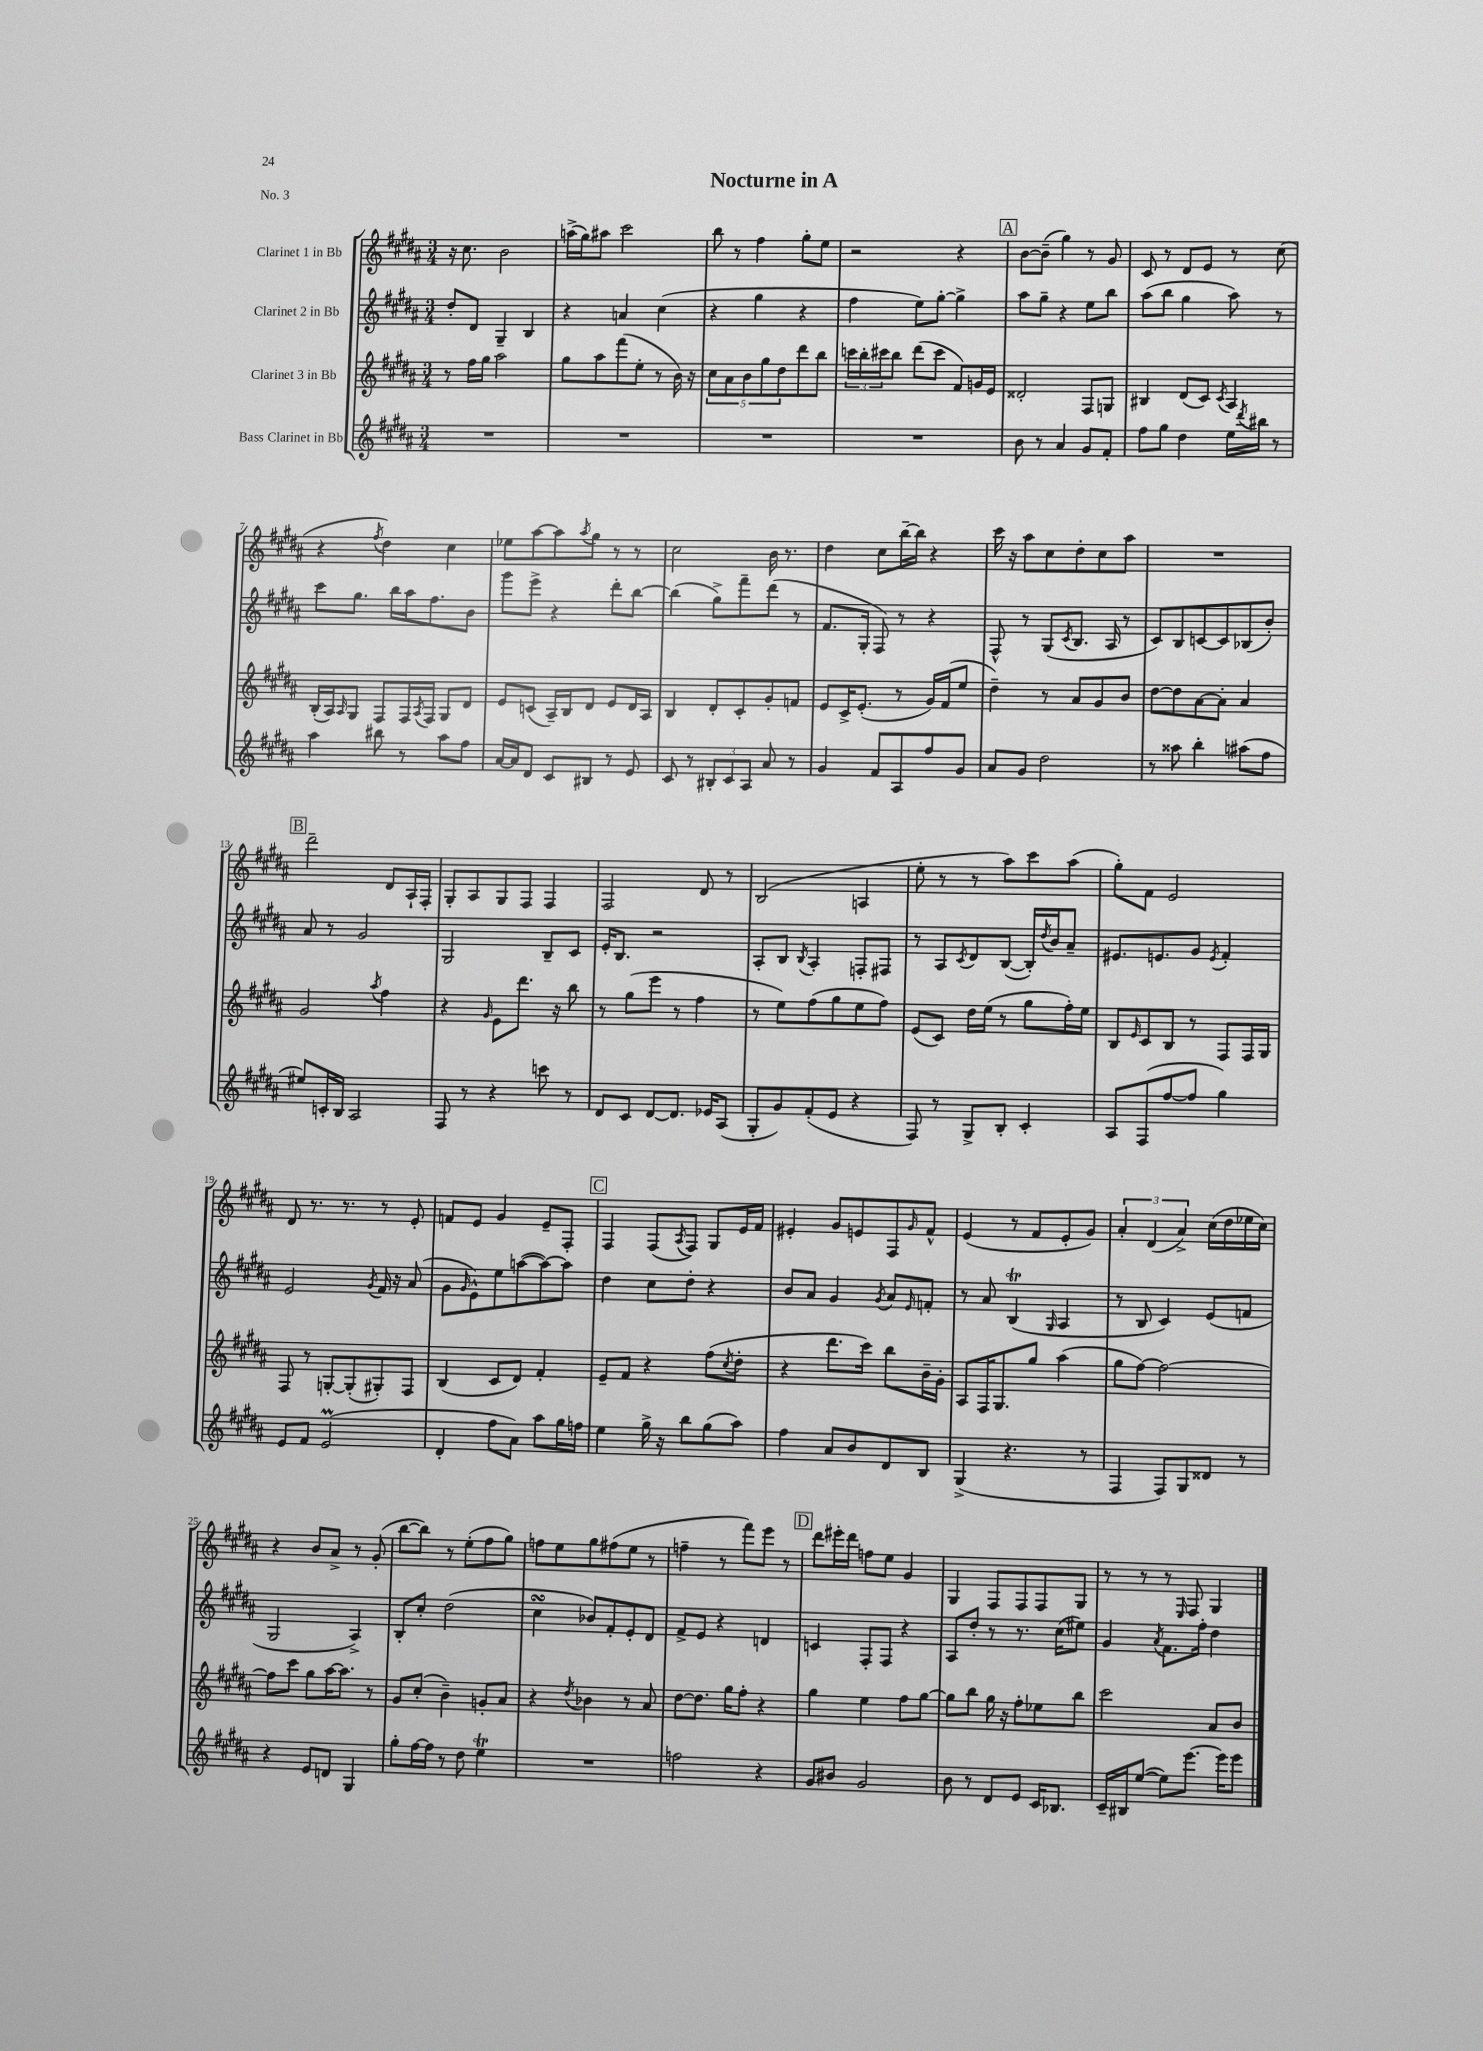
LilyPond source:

\header { title = "Nocturne in A" piece = "No. 3" }
<<
\new StaffGroup <<
\new Staff = "s0" \with { instrumentName = "Clarinet 1 in Bb" } {
    \clef treble \key b \major \numericTimeSignature \time 3/4
    r16 cis''8. b'2 |
    a''16->( gis''16) ais''8 cis'''2 |
    b''8 r8 fis''4 gis''8-. e''8 |
    r2 r4 |
    \mark \markup { \box "A" } b'8~ b'8--( gis''4) r8 gis'8 |
    cis'8 r8 dis'8 e'8 r8 cis''8( |
    r4 \acciaccatura { fis''8 } dis''4) cis''4 |
    ees''8 ais''8~ ais''8 \acciaccatura { ais''8 } gis''8 r8 r8 |
    cis''2 b'16 r8. |
    dis''4 cis''8 b''16~-- b''16 r4 |
    cis'''16 r16 ais''8 cis''8 dis''8-. cis''8 ais''8 |
    R2. |
    \mark \markup { \box "B" } dis'''2-- dis'8 ais16-! fis16-. |
    gis8-. ais8 gis8 fis8 fis4 |
    fis2 dis'8 r8 |
    b2( a4 |
    e''8-. r8 r8 ais''8) cis'''8 ais''8( |
    gis''8-.) fis'8 e'2 |
    dis'8 r8. r8. r8 e'8-. |
    f'8 e'8 gis'4 e'8-- fis8-. |
    \mark \markup { \box "C" } fis4 fis8( \acciaccatura { ais8 } fis8) gis8 e'16 fis'16 |
    eis'4-. gis'8 e'8 fis8 \grace { gis'16 } fis'8-^ |
    e'4( r8 fis'8 e'8-. gis'8) |
    \tuplet 3/2 { ais'4-. dis'4( ais'4->) } cis''16( dis''16 ees''16 cis''16) |
    r4 b'8 ais'8-> r8 gis'8-.( |
    b''8~ b''8) r8 e''8-.( fis''8 gis''8) |
    f''8 e''8 gis''8 fis''8( e''8 r8 |
    f''4-- r8 fis'''8) e'''8 r8 |
    \mark \markup { \box "D" } dis'''8 eis'''16-. dis'''16 f''8 e''8 gis'4 |
    gis4 fis8 fis8 fis8 gis8 |
    r8 r8 r8 \grace { e16 } fis8 gis4 \bar "|." |
}
\new Staff = "s1" \with { instrumentName = "Clarinet 2 in Bb" } {
    \clef treble \key b \major \numericTimeSignature \time 3/4
    dis''8-. dis'8 gis4-- b4 |
    r4 a'4 cis''4( |
    r4 gis''4 r4 |
    fis''4 e''8) gis''8~-. gis''4-> |
    \mark \markup { \box "A" } ais''8 gis''8-- r4 e''8 b''8 |
    ais''8( b''8 gis''4 ais''8) r8 |
    cis'''8 gis''8. b''16 ais''16 fis''8. b'8 |
    gis'''8 e'''8-> r4 dis'''8-. b''8~ |
    b''4( gis''8->) fis'''8-- dis'''8( r8 |
    fis'8. gis16-. fis8) r8 r4 |
    fis8-^ r8 gis8( \acciaccatura { cis'8 } b8. ais16 r8 |
    cis'8) b8 c'8~ c'8 bes8( b'8-.) |
    \mark \markup { \box "B" } ais'8 r8 gis'2 |
    gis2 b8-- cis'8 |
    e'16-. b8. r2 |
    ais8-. b8 \acciaccatura { b8 } ais4-. f8-. fis8 |
    r8 ais8 \acciaccatura { cis'8 } dis'8 b8~( b16-.) \acciaccatura { dis''8 } b'16 ais'8-- |
    eis'8. e'8. gis'8 \acciaccatura { e'8 } fis'4-. |
    e'2 \acciaccatura { gis'8 } fis'16 r16 ais'8( |
    gis'8 \grace { gis'16 } e'8-^) e''8 a''8~( a''8~) a''8 |
    \mark \markup { \box "C" } dis''4 cis''8 dis''8-. r4 |
    b'8 ais'8 gis'4 \acciaccatura { gis'8 } ais'8 \grace { e'16 } f'8-. |
    r8 ais'8 b4\trill( \grace { gis16 } ais4 |
    r8 b8 cis'4) e'8( f'8 |
    gis2 ais4->) |
    b8-. cis''8-. dis''2( |
    cis''4\turn bes'8) fis'8-. e'8-. dis'8 |
    fis'8-> e'8 r4 d'4 |
    \mark \markup { \box "D" } c'4 fis8-. fis8 r4 |
    ais8 dis''8-. r8 r8. cis''16( eis''8) |
    gis'4 \acciaccatura { ais'8 } fis'8. fis''16-. dis''4 \bar "|." |
}
\new Staff = "s2" \with { instrumentName = "Clarinet 3 in Bb" } {
    \clef treble \key b \major \numericTimeSignature \time 3/4
    r8 fis''16 gis''16 ais''2 |
    gis''8 ais''8 fis'''8( e''8-. r8 b'16) r16 |
    \tuplet 5/4 { cis''8 ais'8 b'8 gis''8 dis''8 } dis'''8 b''8 |
    \tuplet 3/2 { c'''16 b''16-. cis'''16 } b''8 dis'''8( cis'''8 fis'8) g'16 e'16 |
    \mark \markup { \box "A" } disis'2-. fis8 g8 |
    bis4 dis'8( cis'8) \acciaccatura { cis'8 } ais4 |
    b16-.( ais16) \grace { ais16 } gis8 fis8 fis16 \acciaccatura { ais8 } fis16 gis8 dis'8 |
    e'8 c'8( ais16--) b16 dis'8 e'8 dis'16 ais16 |
    b4 dis'8-. cis'8-. gis'8-. f'8 |
    e'8 cis'16-> e'8.-.( r8 gis'16) fis'16( e''8 |
    dis''4--) r8 ais'8 gis'8 b'8 |
    dis''8~ dis''8 ais'8~ ais'8-. ais'4 |
    \mark \markup { \box "B" } gis'2 \acciaccatura { ais''8 } fis''4 |
    r4 \grace { gis'16 } e'8 dis'''8. r16 b''8 |
    r8 gis''8( e'''8 r8 fis''4 |
    r8 e''8) fis''8( gis''8 e''8 fis''8) |
    e'8( cis'8) dis''16 e''16( r8 gis''8 fis''16-.) e''16 |
    b8 \grace { e'16 } cis'8 b8 r8 fis8 fis16 gis16 |
    fis8 r8 g8~-. g8-.( gis8-.) fis8 |
    b4( cis'8 dis'8) fis'4-. |
    \mark \markup { \box "C" } e'8-- fis'8 r4 fis''8( \acciaccatura { cis''8 } dis''8-. |
    r4 dis'''8. cis'''16) b''8 b'16-- gis'16-. |
    ais8 fis16 gis8. gis''8 ais''4( |
    gis''8 fis''8~) fis''2~ |
    fis''8 cis'''8 gis''8 ais''16~ ais''8. r8 |
    gis'8 cis''8-.( b'4--) g'8-. ais'8 |
    r4 \acciaccatura { dis''8 } bes'4 r8 ais'8 |
    dis''8~ dis''8. gis''16 fis''8-. r4 |
    \mark \markup { \box "D" } gis''4 e''4 fis''8 gis''8~ |
    gis''8 b''8 gis''16 r16 fis''8-. ees''8 b''8 |
    cis'''2 ais'8 b'8 \bar "|." |
}
\new Staff = "s3" \with { instrumentName = "Bass Clarinet in Bb" } {
    \clef treble \key b \major \numericTimeSignature \time 3/4
    R2. |
    R2. |
    R2. |
    R2. |
    \mark \markup { \box "A" } b'8 r8 ais'4 gis'8 fis'8-. |
    fis''8 gis''8 dis''4 e''16 \acciaccatura { dis'''8 } bis''16 r8 |
    ais''4 bis''8 r8 ais''8 fis''8 |
    ais'16~ ais'16 dis'8 cis'8 bis8 r8 e'8 |
    cis'8 r8 \tuplet 3/2 { bis8-. cis'8 ais8 } ais'8 r8 |
    gis'4 fis'8 ais8 fis''8 gis'8 |
    ais'8 gis'8 dis''2 |
    r8 aisis''8 b''4-. ais''8( fis''8 |
    \mark \markup { \box "B" } eis''8) c'16-. b16 ais2 |
    fis8 r8 r4 c'''8 r8 |
    dis'8 cis'8 dis'8~ dis'8. ees'16 ais8( |
    gis8-. gis'8) fis'8-.( e'8 r4 |
    fis8) r8 gis8-> b8-. cis'4-. |
    ais8 fis8( fis''8~ fis''8 gis''4) |
    e'8 fis'8 e'2\prall( |
    dis'4-. fis''8 ais'8) ais''8 gis''16 f''16 |
    \mark \markup { \box "C" } e''4 gis''16-> r16 b''8 gis''8( ais''8) |
    fis''4 ais'8 b'8 dis'8 b8 |
    gis4->( r4. r8 |
    fis4 fis8) gis8 disis'8 r8 |
    r4 e'8 d'8 gis4 |
    gis''8-. fis''16~ fis''16 r8 dis''8 e''4\trill |
    R2. |
    f''2 r4 |
    \mark \markup { \box "D" } gis'8 bis'8 gis'2 |
    b'8 r8 dis'8 e'8 cis'16 bes8. |
    cis'16-- bis16 e''8~( e''8) e'''8.~ e'''16 e'''8 \bar "|." |
}
>>
>>
